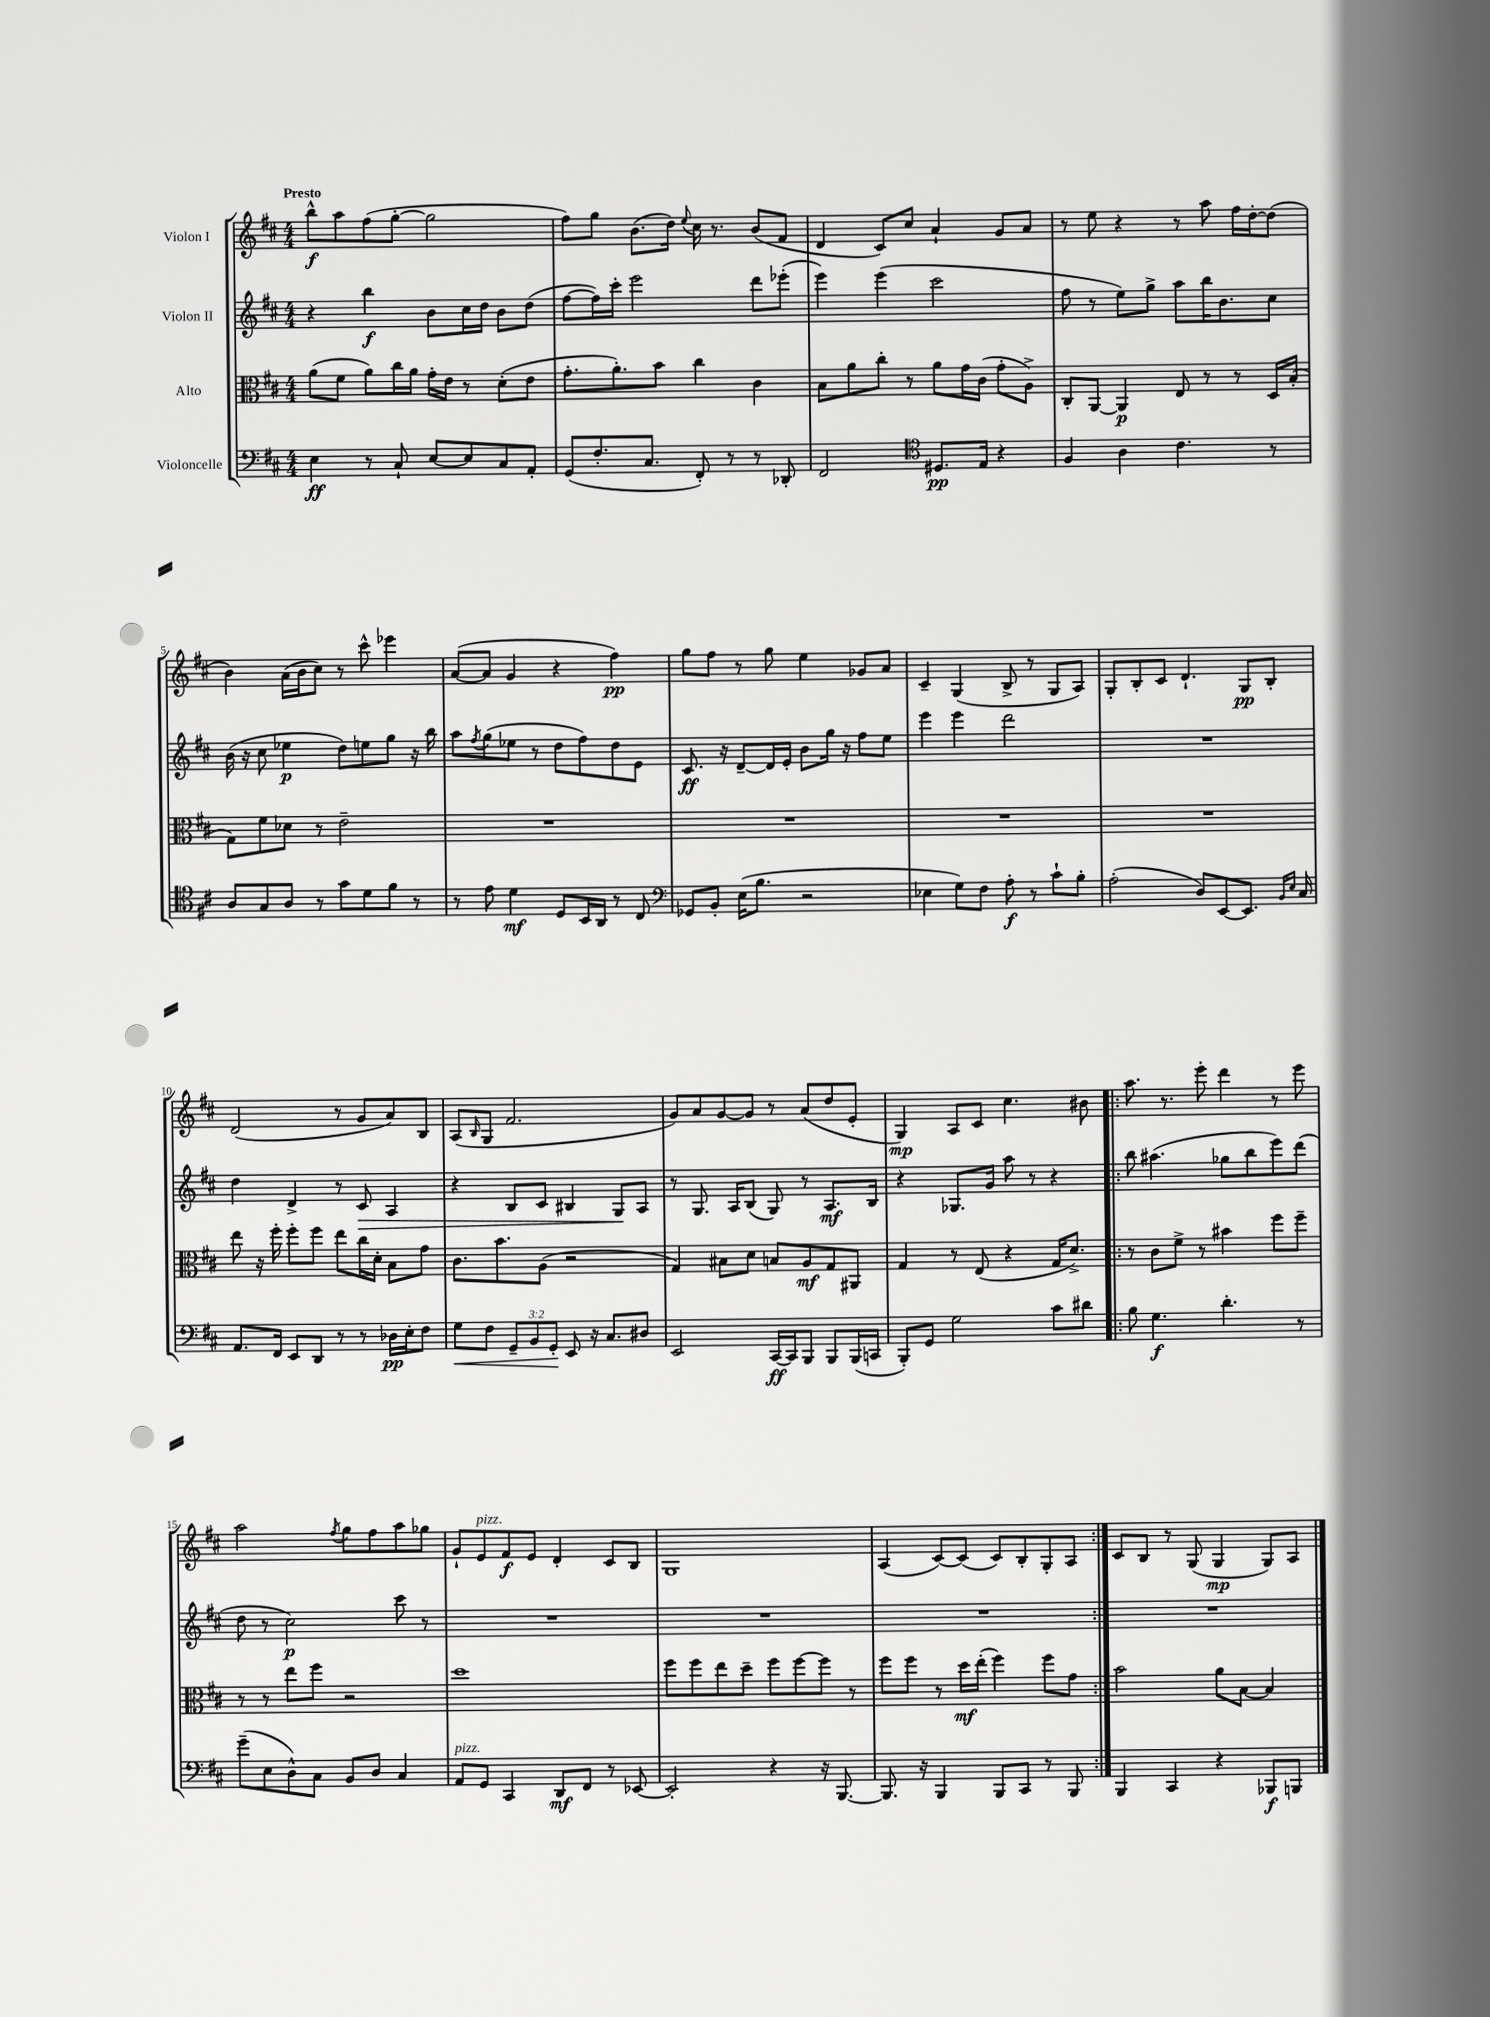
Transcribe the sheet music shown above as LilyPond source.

<<
\new StaffGroup <<
\new Staff = "s0" \with { instrumentName = "Violon I" } {
    \clef treble \key d \major \numericTimeSignature \time 4/4 \tempo "Presto"
    b''8-^\f a''8 fis''8( g''8~-. g''2 |
    fis''8) g''8 b'8.( d''16) \appoggiatura { e''8 } cis''16 r8. b'8( fis'8 |
    d'4 cis'8) cis''8 a'4-! g'8 a'8 |
    r8 e''8 r4 r8 a''8 fis''16 d''16~-. d''8( |
    b'4) a'16( b'16 cis''8) r8 cis'''8-^ ees'''4 |
    a'8~( a'8 g'4 r4 fis''4\pp) |
    g''8 fis''8 r8 g''8 e''4 ges'8 a'8 |
    cis'4-- g4( b8-> r8 g8 a8) |
    g8-. b8-. cis'8 d'4.-! g8\pp b8-. |
    d'2( r8 g'8 a'8) b8 |
    a8( \grace { b16 } g8 fis'2. |
    g'8) a'8 g'8~ g'8 r8 a'8( d''8 e'8-. |
    g4\mp) a8 cis'8 cis''4. bis'8 |
    \repeat volta 2 { a''8. r8. e'''8-. d'''4 r8 e'''8 |
    a''2 \acciaccatura { fis''8 } g''8 fis''8 a''8 ges''8 |
    g'8-! e'8^\markup { \italic "pizz." } fis'8\f e'8 d'4-. cis'8 b8 |
    g1 |
    a4( cis'8~) cis'8( cis'8) b8-. g8-. a8 | }
    cis'8 b8 r8 g8( g4\mp g8) a8 \bar "|." |
}
\new Staff = "s1" \with { instrumentName = "Violon II" } {
    \clef treble \key d \major \numericTimeSignature \time 4/4
    r4 b''4\f b'8 cis''16 d''16 b'8 d''8( |
    fis''8~ fis''16) cis'''16-. e'''2 d'''8 ees'''8-.( |
    e'''4) e'''4( cis'''2 |
    fis''8 r8 e''8) g''8-> a''8 b''16 b'8. cis''8 |
    b'16( r16 cis''8 ees''4\p d''8) e''8 g''8 r16 b''16 |
    a''8 \acciaccatura { fis''8 } g''8( ees''8 r8 d''8 fis''8) d''8 e'8 |
    cis'8.\ff r16 d'8~-- d'16 e'16-. b'8 g''16 r16 fis''8 e''8 |
    e'''4 e'''4 d'''2 |
    R1 |
    d''4 d'4-> r8 cis'8\> a4 |
    r4 b8 cis'8 bis4 g8\! a8 |
    r8 g8. a16 b8( g8) r8 a8.\mf b16 |
    r4 ges8. g'16 a''8 r8 r4 |
    \repeat volta 2 { b''8 ais''4.( ges''8 b''8 e'''8) d'''8( |
    d''8 r8 cis''2\p) cis'''8 r8 |
    R1 |
    R1 |
    R1 | }
    R1 \bar "|." |
}
\new Staff = "s2" \with { instrumentName = "Alto" } {
    \clef alto \key d \major \numericTimeSignature \time 4/4
    a'8( fis'8 a'8) cis''16 a'16 g'16-. e'16 r8 d'8-.( e'8 |
    g'8.-. a'8.-.) b'8 cis''4 cis'4 |
    b8 a'8 cis''8-. r8 a'8 g'16 cis'16( g'8-. a8->) |
    cis8-. a,8~ a,4\p e8 r8 r8 d16 b16-.( |
    g8) fis'8 des'8 r8 e'2-- |
    R1 |
    R1 |
    R1 |
    R1 |
    e''8 r16 fis''16-. fis''8-. fis''8 e''8 cis''16 d'16-. b8 g'8 |
    cis'8. b'8. a8( r2 |
    g4) bis8 d'8 b8 a8\mf g8 ais,8 |
    g4 r8 e8( r4 g16 d'8.->) |
    \repeat volta 2 { r8 cis'8 fis'8-> r8 bis'4 fis''8 fis''8-- |
    r8 r8 e''8 fis''8 r2 |
    d''1 |
    fis''8 fis''8 e''8 d''8-- fis''8 fis''8~ fis''8 r8 |
    fis''8 fis''8 r8 d''16\mf e''16-.( fis''4) fis''8 g'8 | }
    b'2 a'8 b8~ b4 \bar "|." |
}
\new Staff = "s3" \with { instrumentName = "Violoncelle" } {
    \clef bass \key d \major \numericTimeSignature \time 4/4 \override Staff.TupletNumber.text = #tuplet-number::calc-fraction-text
    e4\ff r8 cis8-! e8~ e8 cis8 a,8-. |
    g,8( fis8.-. cis8. fis,8-.) r8 r8 des,8-. |
    fis,2 \clef tenor dis8.\pp e16 r4 |
    fis4 a4 cis'4. r8 |
    a8 g8 a8 r8 g'8 d'8 fis'8 r8 |
    r8 e'8 d'4\mf d8 b,16 a,16 r8 cis8 |
    \clef bass ges,8 b,8-. e16( b8. r2 |
    ees4 g8) fis8 a8-.\f r8 cis'8-! b8-. |
    a2-.( d8) e,8~ e,8. \grace { b,16 e16 } cis16 |
    a,8. fis,16 e,8 d,8 r8 r8 des16\pp e16-. fis8 |
    g8\< fis8 \tuplet 3/2 { g,8-- b,8 g,8-.\! } e,8 r16 cis8. dis8 |
    e,2 cis,16~\ff cis,16 b,,8 b,,8 b,,16( c,16 |
    b,,8-.) g,8 g2 cis'8 dis'8 |
    \repeat volta 2 { b8 g4.\f d'4.-. r8 |
    g'8--( e8 d8-^) cis8 b,8 d8 cis4 |
    a,8^\markup { \italic "pizz." } g,8 cis,4 d,8\mf fis,8 r8 ees,8~ |
    ees,2-. r4 r16 b,,8.~ |
    b,,8. r16 b,,4 b,,8 cis,8 r8 b,,8 | }
    b,,4 cis,4 r4 bes,,8\f b,,8 \bar "|." |
}
>>
>>
